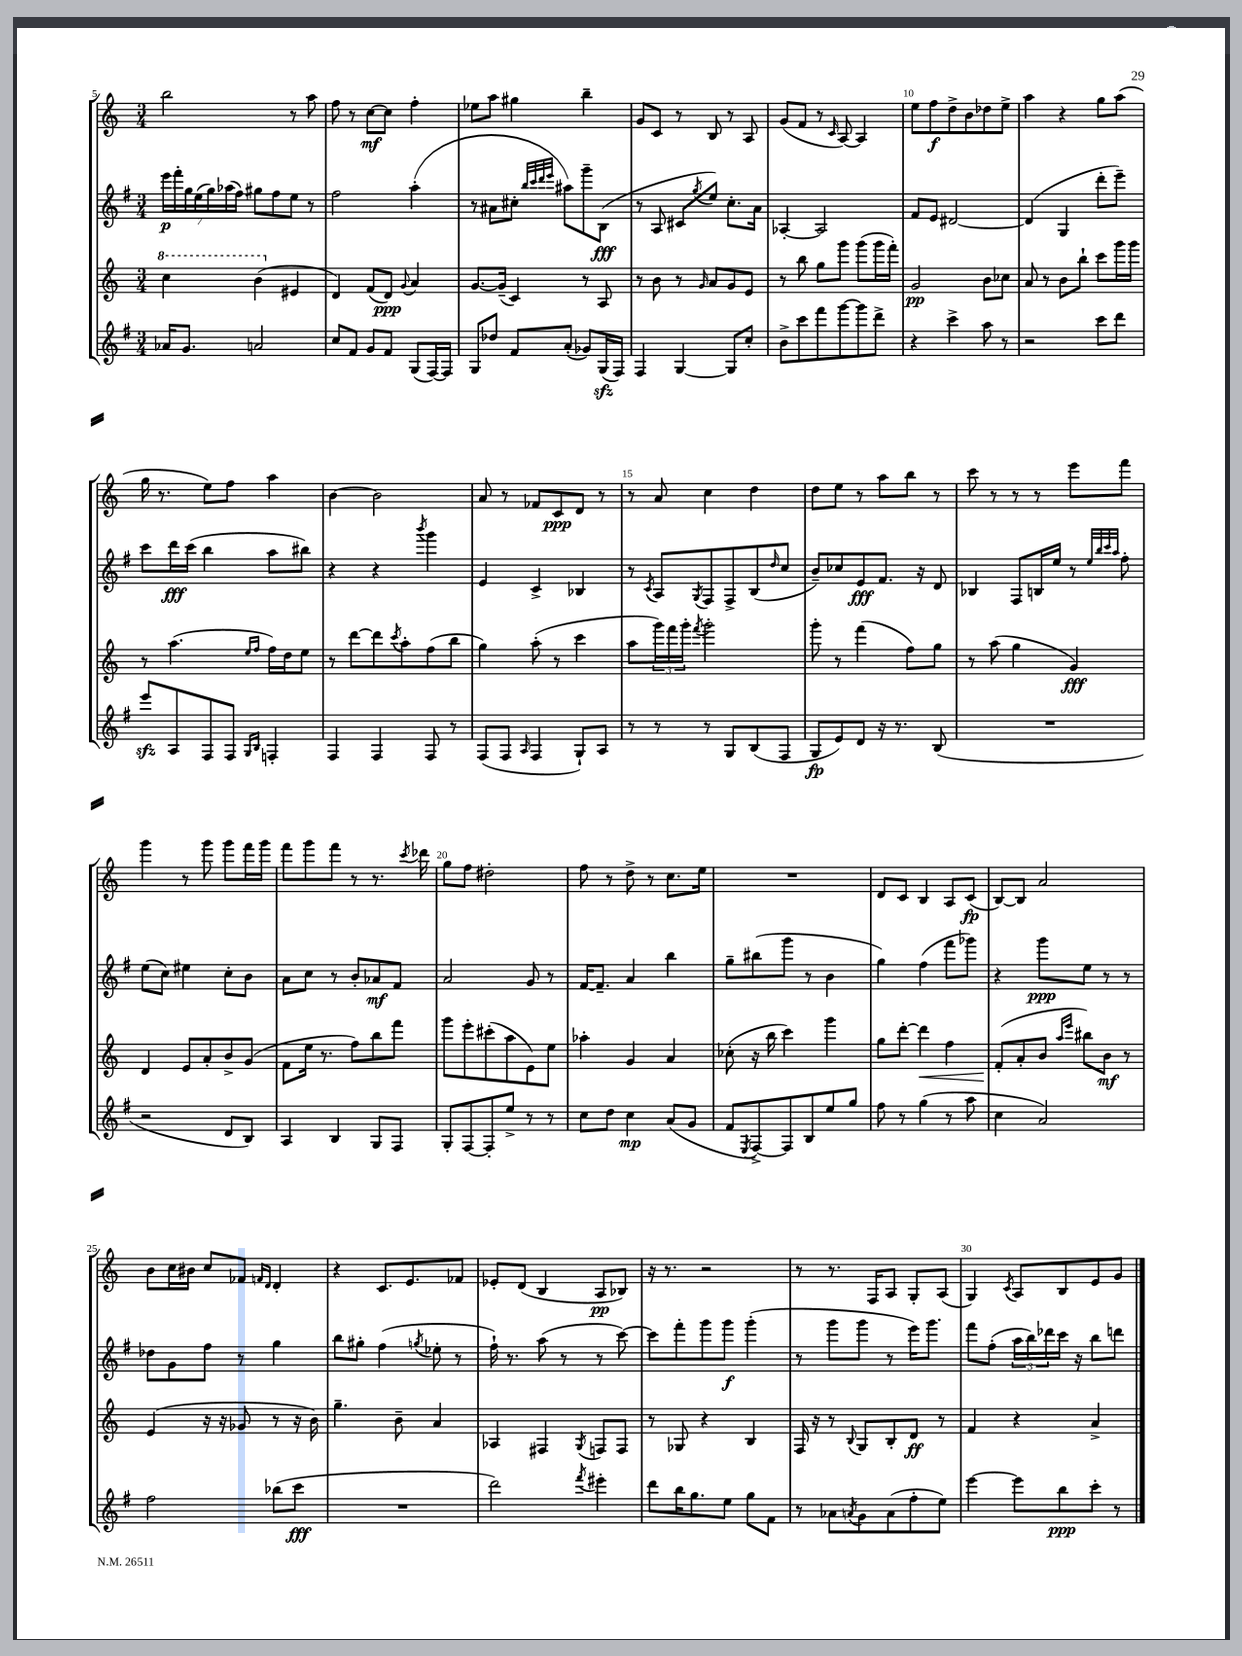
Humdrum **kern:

**kern	**kern	**kern	**kern
*staff4	*staff3	*staff2	*staff1
*clefG2	*clefG2	*clefG2	*clefG2
*k[f#]	*k[]	*k[f#]	*k[]
*M3/4	*M3/4	*M3/4	*M3/4
16a-	4ccc	28eee	2bb
.	.	28fff#'	.
8.g	.	.	.
.	.	28gg	.
.	.	(28ee	.
.	.	28gg)	.
.	.	(28aa-	.
.	.	28ff#)	.
2a	(4bb	8gg#	.
.	.	8ff#	.
.	4e#	8ee	8r
.	.	8r	8aa
=	=	=	=
8cc	4d)	2ff#	8ff
8f#	.	.	8r
8g	(8f	.	[8cc
8f#	8d)	.	8cc]
.	8qqg	.	.
(8G	4a	(4aa'	4ff'
[16F#)	.	.	.
16F#]	.	.	.
=	=	=	=
8G	[8.g	8r	8ee-
8dd-	.	8a#	8aa
.	(16g~]	.	.
8f#	4c)	8cc#'	4gg#
.	.	32qqbb	.
.	.	32qqccc	.
.	.	32qqddd	.
.	.	32qqeee	.
(8a'	.	8aa#)	.
8g-)	8r	8ggg~	4bb~
(16G	8A	(8B	.
16F#)	.	.	.
=	=	=	=
4F#	8r	8r	8g
.	8b	8A	8c
[4G	8r	8c#	8r
.	16qqg	8qgg	.
.	8a	8ee)	8B
8G]	8g	8.cc'	8r
8cc'	8e	.	8A
.	.	16a	.
=	=	=	=
8b^	8r	[4A-'	(8g
8ccc	8bb	.	8f
8fff#	8gg	2A-]	8r
.	.	.	16qqc
[8ggg	8ggg	.	[8A)
8ggg]	(8ggg	.	4A]
8ddd^	16ggg	.	.
.	16fff')	.	.
=	=	=	=
4r	2g	8f#	8ee
.	.	8e	8ff
4ccc^	.	[2d#	8dd^
.	.	.	8b
8aa	8b	.	8dd-
8r	8cc-	.	8ee^
=	=	=	=
2r	8a	(4d#]	4aa
.	8r	.	.
.	8b	4G	4r
.	8bb`	.	.
8ccc	8ccc	8ddd'	8gg
8ddd	16ggg	8eee~)	(8aa
.	16ggg	.	.
=	=	=	=
8eee	8r	8ccc	16gg
.	.	.	8.r
8A	(4.aa	16ddd	.
.	.	(16ccc	.
8F#	.	4bb	8ee)
8F#	.	.	8ff
16qqG	16qqee	.	.
16qqB	16qqff	.	.
4F'	16ff)	8aa	4aa
.	16dd	.	.
.	8ee	8bb#)	.
=	=	=	=
4F#	8r	4r	[4b
.	[8ddd	.	.
4F#	8ddd]	4r	2b]
.	8qccc	.	.
.	8aa'	.	.
.	.	8qbbb	.
8F#	(8ff	4ggg	.
8r	8bb	.	.
=	=	=	=
(8F#	4gg)	4e	8a
8F#	.	.	8r
16qqA	.	.	.
4F#	(8aa'	4c^	8f-
.	8r	.	8c
8G`)	4ccc	4B-	8d
8A	.	.	8r
=	=	=	=
8r	8aa	8r	8r
.	.	8qc	.
8r	24ggg)	8A	8a
.	24fff	.	.
.	24ggg'	.	.
.	8qfff	8qG	.
8r	2ggg'	8F#	4cc
8G	.	8F#^	.
(8B	.	(8B	4dd
.	.	16qqdd	.
8F#	.	8cc	.
=	=	=	=
8G	8ggg'	8b~)	8dd
8e)	8r	8cc-	8ee
8d	(4fff	8e	8r
16r	.	8.f#	8aa
8.r	.	.	.
.	8ff)	.	8bb
.	.	16r	.
(8B	8gg	8d	8r
=	=	=	=
2.r	8r	4B-	8ccc
.	(8aa	.	8r
.	4gg	8F#	8r
.	.	16B	8r
.	.	16ee	.
.	4g)	8r	8eee
.	.	32qqee	.
.	.	32qqbb	.
.	.	32qqccc	.
.	.	32qqaa	.
.	.	8ff#'	8fff
=	=	=	=
2r	4d	(8ee	4ggg
.	.	8cc)	.
.	8e	4ee#	8r
.	8a'	.	8ggg
8d	8b^	8cc'	8ggg
8B)	(8g	8b	16fff
.	.	.	16ggg
=	=	=	=
4A	8f	8a	8fff
.	16ee	8cc	8ggg
.	8.r	.	.
4B	.	8r	8fff
.	8ff)	8b'	8r
8G	8bb	8a-	8.r
8F#	8fff	8f#	.
.	.	.	8qccc
.	.	.	16ddd-
=	=	=	=
8G'	8ggg	2a	8gg
[8F#	8eee'	.	8ff
8F#']	(8ccc#'	.	2dd#'
8ee^	8aa	.	.
8r	8e)	8g	.
8r	8ee	8r	.
=	=	=	=
8cc	4aa-'	[16f#	8ff
.	.	8.f#~]	.
8dd	.	.	8r
4cc	4g	4a	8dd^
.	.	.	8r
(8a	4a	4bb	8.cc
8g	.	.	.
.	.	.	16ee
=	=	=	=
8f#	(8cc-'	8gg~	2.r
8qE	.	.	.
[8F#^)	16r	(8bb#	.
.	16bb	.	.
8F#]	4ccc)	8ggg	.
8B	.	8r	.
8ee	4ggg	4b	.
8gg	.	.	.
=	=	=	=
8ff#	8gg	4gg)	8d
8r	[8ddd'	.	8c
(4gg	4ddd]	(4ff#	4B
8r	4ff	8fff#	8A
8aa	.	8ggg-)	(8c
=	=	=	=
4cc	(8f'	4r	[8B)
.	8a'	.	8B]
2a)	8b	8ggg	2a
.	16qqaa	.	.
.	16qqeee	.	.
.	8bb#)	8ee	.
.	8b	8r	.
.	8r	8r	.
=	=	=	=
2ff#	(4e	8dd-	8b
.	.	8g	16cc
.	.	.	16b#
.	16r	8ff#	8cc
.	16r	.	.
.	8g-	8r	8f-
.	.	.	16qqf
.	.	.	16qqd
(8bb-	8r	4gg	4d'
8ccc	16r	.	.
.	16b)	.	.
=	=	=	=
2.r	4.gg~	8bb	4r
.	.	8gg#'	.
.	.	(4ff#	8.c
.	8b~	.	.
.	.	.	8.e
.	.	8qgg	.
.	4a	8ee-'	.
.	.	8r	8f-
=	=	=	=
2ddd)	4A-	16ff#`)	8e-'
.	.	8.r	.
.	.	.	(8d
.	4F#	(8aa	4B
.	.	8r	.
8qfff#	8qG	.	.
4eee#'	8F	8r	8A
.	8F	[8ccc)	8B-)
=	=	=	=
8ddd	8r	8ccc]	16r
.	.	.	8.r
16bb	8G-	8fff#'	.
8.gg	.	.	.
.	4r	8ggg	2r
8ee	.	8ggg	.
8gg	4B	(4ggg'	.
8f#	.	.	.
=	=	=	=
8r	16F	8r	8r
.	16r	.	.
8a-	8r	8ggg	8.r
8qa	8qqB	.	.
8g	8G	8ggg	.
.	.	.	16F
(8a	8B'	8r	8A
8ff#'	8d	16eee)	8G'
.	.	8.ggg	.
8ee)	8r	.	(8A
=	=	=	=
[4eee	4f	8fff#	4G)
.	.	(8ff#'	.
.	.	.	8qc
8eee]	4r	24aa	8A
.	.	24bb)	.
.	.	24ddd-	.
8bb	.	16ccc	8B
.	.	16r	.
8ccc'	4a^	8bb	8e
8r	.	8ddd	8g
==	==	==	==
*-	*-	*-	*-
